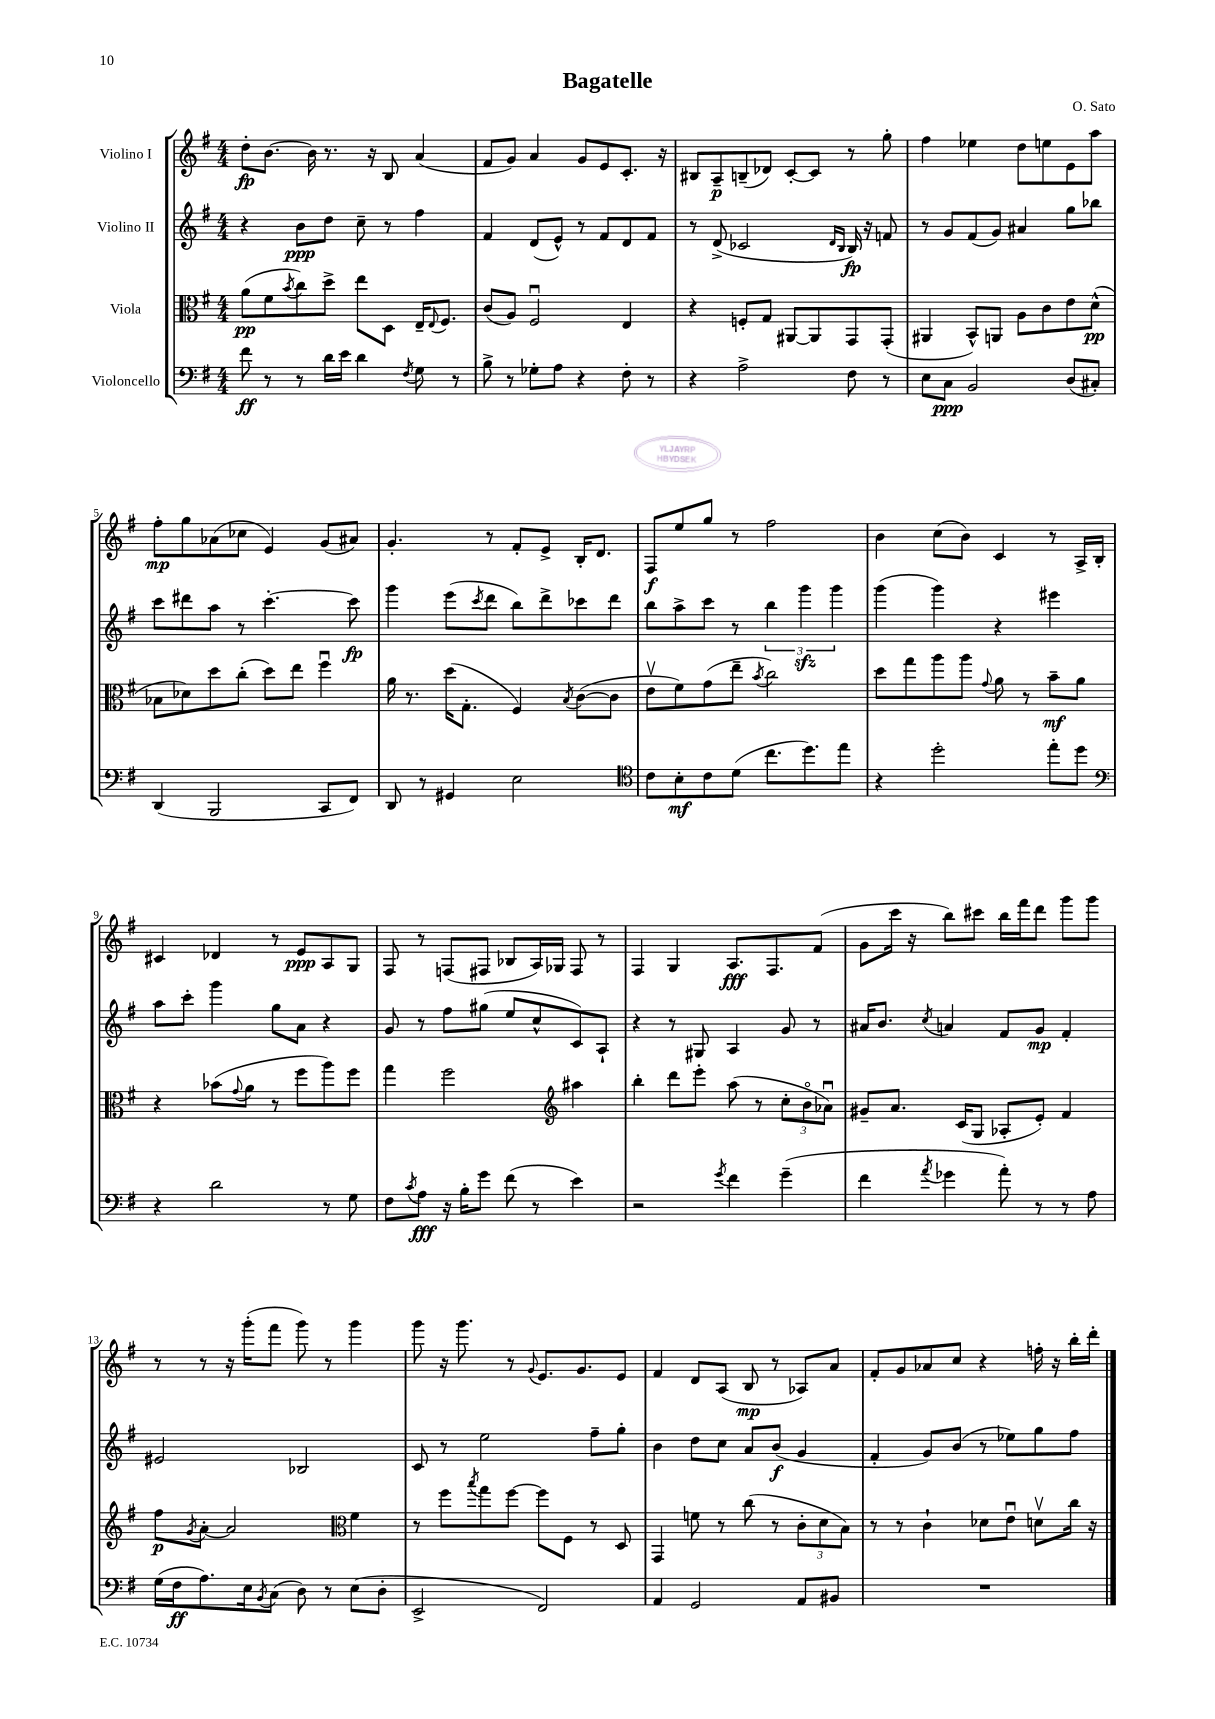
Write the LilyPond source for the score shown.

\header { title = "Bagatelle" composer = "O. Sato" }
<<
\new StaffGroup <<
\new Staff = "s0" \with { instrumentName = "Violino I" } {
    \clef treble \key g \major \numericTimeSignature \time 4/4
    d''8-.\fp b'8.~ b'16 r8. r16 b8 a'4( |
    fis'8 g'8) a'4 g'8 e'8 c'8.-. r16 |
    bis8 a8--\p b8--( des'8) c'8~-. c'8 r8 g''8-. |
    fis''4 ees''4 d''8 e''8 e'8 a''8 |
    fis''8-.\mp g''8 aes'8( ces''8 e'4) g'8( ais'8) |
    g'4.-. r8 fis'8-. e'8-> b16-. d'8. |
    fis8\f e''8 g''8 r8 fis''2 |
    b'4 c''8( b'8) c'4 r8 a16-> b16-. |
    cis'4 des'4 r8 e'8\ppp a8 g8 |
    fis8 r8 f8( fis8 bes8 a16) ges16 fis8 r8 |
    fis4 g4 a8.\fff fis8. fis'8( |
    g'8 c'''16 r16 b''8) cis'''8 b''16 fis'''16 d'''8 g'''8 g'''8 |
    r8 r8 r16 g'''16-.( fis'''8 g'''8) r8 g'''4 |
    g'''8 r16 g'''8. r8 \appoggiatura { g'8 } e'8. g'8. e'8 |
    fis'4 d'8 a8( b8\mp r8 aes8) a'8 |
    fis'8-. g'8 aes'8 c''8 r4 f''16-. r16 b''16-. d'''16-. \bar "|." |
}
\new Staff = "s1" \with { instrumentName = "Violino II" } {
    \clef treble \key g \major \numericTimeSignature \time 4/4
    r4 b'8\ppp d''8 c''8-- r8 fis''4 |
    fis'4 d'8( e'8-^) r8 fis'8 d'8 fis'8 |
    r8 d'8->( ces'2 \grace { d'16 b16 } b16\fp) r16 f'8 |
    r8 g'8 fis'8( g'8) ais'4 g''8 bes''8 |
    c'''8 dis'''8 a''8 r8 c'''4.~-. c'''8\fp |
    g'''4 e'''8( \acciaccatura { c'''8 } d'''8 b''8) d'''8-> ces'''8 d'''8 |
    b''8 a''8-> c'''8 r8 \tuplet 3/2 { b''4 g'''4\sfz g'''4 } |
    g'''4( g'''4) r4 eis'''4 |
    a''8 c'''8-. g'''4 g''8 a'8 r4 |
    g'8 r8 fis''8 gis''8( e''8 c''8-^ c'8) a8-! |
    r4 r8 gis8 a4 g'8 r8 |
    ais'16 b'8. \acciaccatura { c''8 } a'4 fis'8 g'8\mp fis'4-. |
    eis'2 bes2 |
    c'8 r8 e''2 fis''8-- g''8-. |
    b'4 d''8 c''8 a'8 b'8\f( g'4 |
    fis'4-. g'8) b'8( r8 ees''8) g''8 fis''8 \bar "|." |
}
\new Staff = "s2" \with { instrumentName = "Viola" } {
    \clef alto \key g \major \numericTimeSignature \time 4/4
    a'8\pp( fis'8 \acciaccatura { b'8 } c''8) d''8-> e''8 d8 e16-- \appoggiatura { e8 } fis8. |
    c'8( a8) fis2\downbow e4 |
    r4 f8-. g8 ais,8~ ais,8 g,8 g,8-.( |
    ais,4 b,8-^) a,8 a8 c'8 e'8 d'8-^\pp( |
    bes8 des'8) d''8 c''8-.( d''8) e''8 fis''4\downbow |
    a'16 r8. d''16( g8.-. fis4) \acciaccatura { b8 } c'8~( c'8 |
    e'8\upbow fis'8) g'8( e''8-- \acciaccatura { b'8 } c''2) |
    d''8 g''8 a''8 a''8 \appoggiatura { g'8 } a'8 r8 b'8--\mf a'8 |
    r4 bes'8( \appoggiatura { g'8 } a'8 r8 fis''8 a''8) fis''8 |
    g''4 fis''2 \clef treble ais''4 |
    b''4-. d'''8 e'''8-. a''8( r8 \tuplet 3/2 { c''8-. b'8\flageolet aes'8\downbow) } |
    gis'8-- a'8. c'16( g8 aes8-. e'8-.) fis'4 |
    fis''8\p \acciaccatura { g'8 } a'8~-. a'2 \clef alto fis'4 |
    r8 fis''8 \acciaccatura { b''8 } g''8 fis''8~ fis''8 fis8 r8 d8 |
    g,4 f'8 r8 c''8( r8 \tuplet 3/2 { c'8-. d'8 b8) } |
    r8 r8 c'4-! des'8 e'8\downbow d'8\upbow c''16 r16 \bar "|." |
}
\new Staff = "s3" \with { instrumentName = "Violoncello" } {
    \clef bass \key g \major \numericTimeSignature \time 4/4
    fis'8\ff r8 r8 d'16 e'16 d'4 \acciaccatura { fis8 } g8 r8 |
    b8-> r8 ges8-. a8 r4 fis8-. r8 |
    r4 a2-> fis8 r8 |
    e8 c8\ppp b,2 d8( cis8-.) |
    d,4( b,,2 c,8 fis,8) |
    d,8 r8 gis,4 e2 |
    \clef tenor c'8 b8-.\mf c'8 d'8( c''8. d''8.) e''8 |
    r4 d''2-. e''8-. d''8 |
    \clef bass r4 d'2 r8 g8 |
    fis8 \acciaccatura { c'8 } a8\fff r16 b16-. g'8 fis'8( r8 e'4) |
    r2 \acciaccatura { g'8 } fis'4 g'4--( |
    fis'4 \acciaccatura { a'8 } ges'4 a'8-.) r8 r8 a8 |
    g16( fis16\ff a8.) e16 \acciaccatura { b,8 } c8( d8) r8 e8( d8-. |
    e,2-> fis,2) |
    a,4 g,2 a,8 bis,8 |
    R1 \bar "|." |
}
>>
>>
